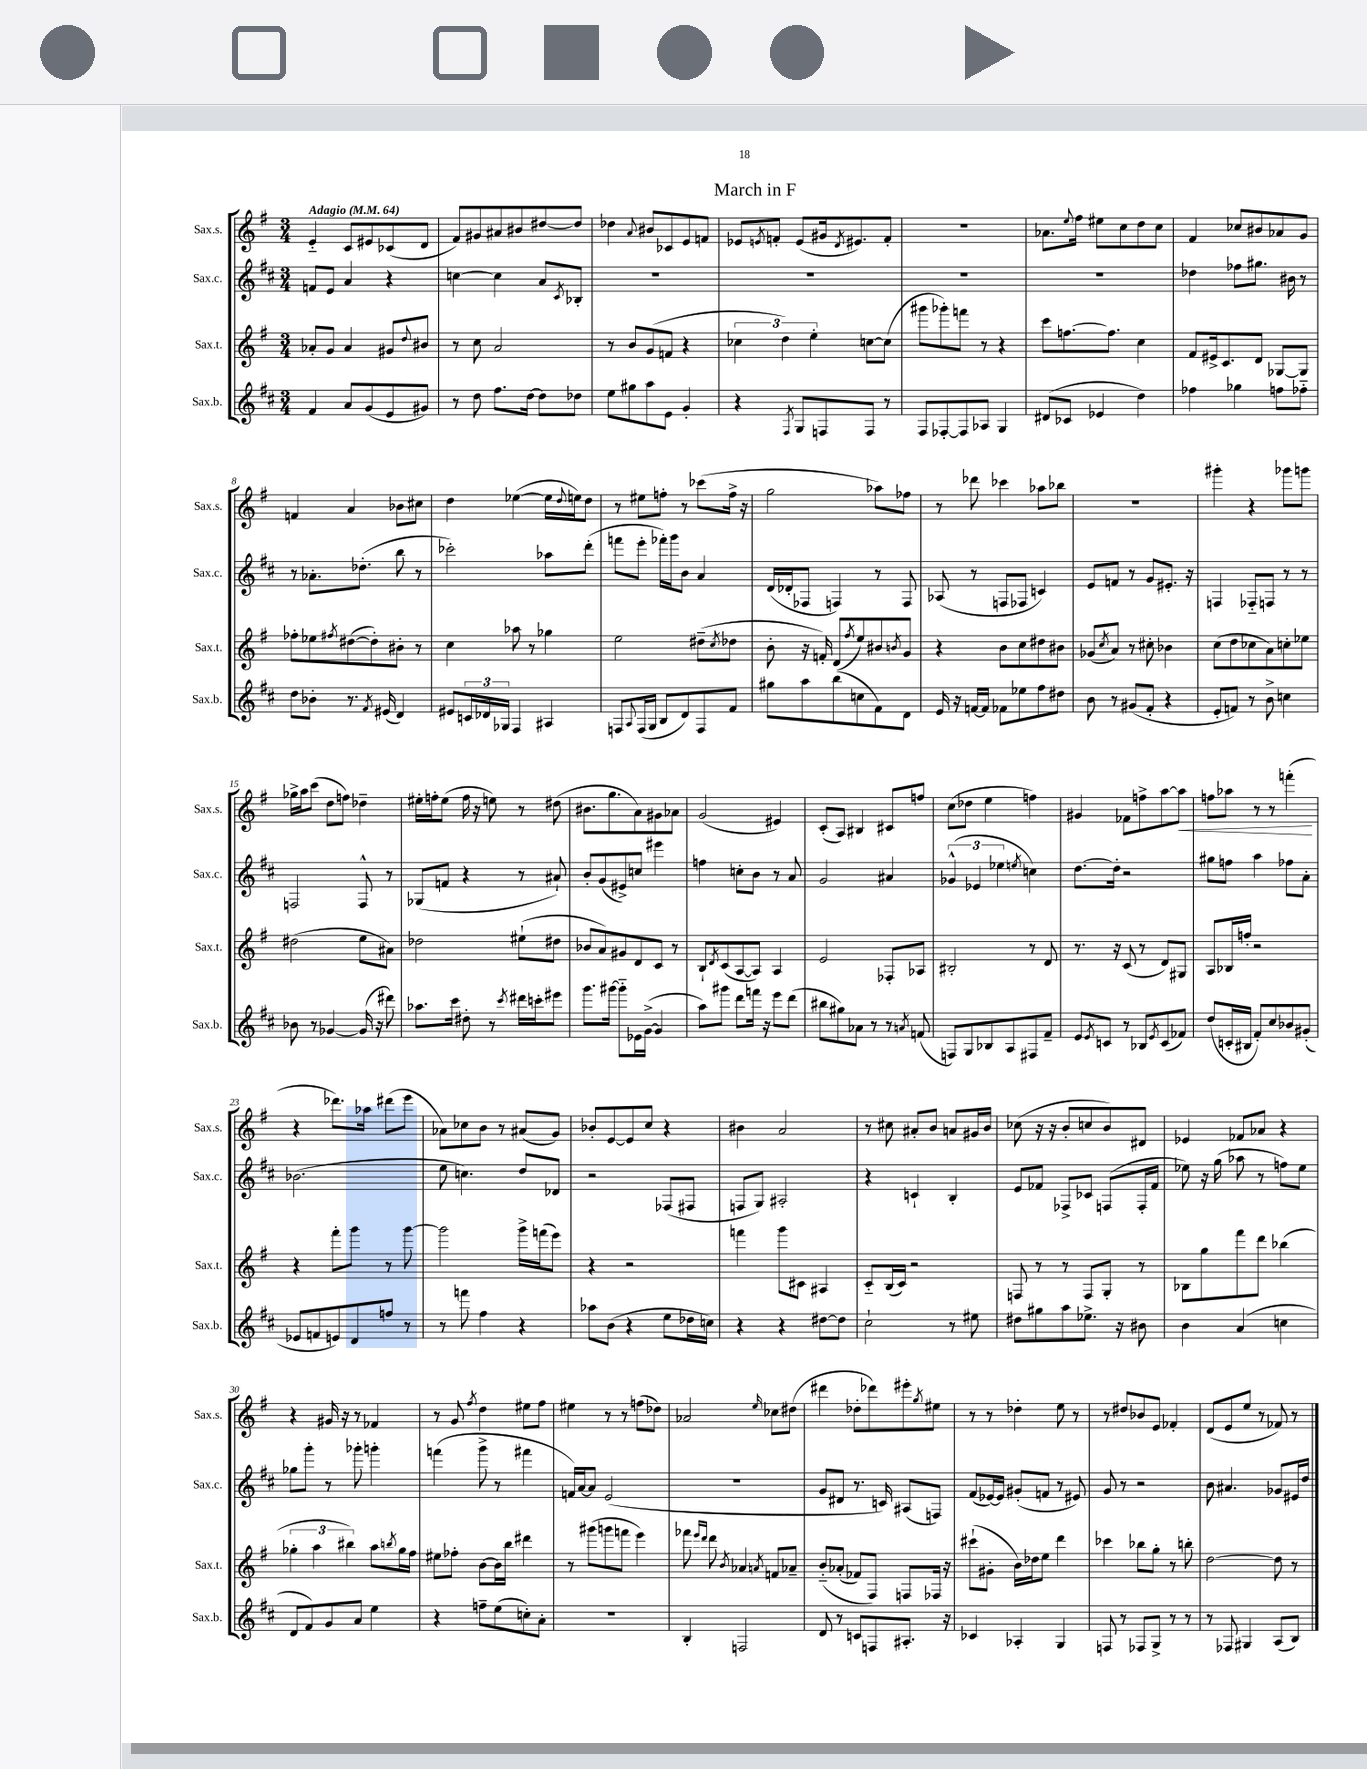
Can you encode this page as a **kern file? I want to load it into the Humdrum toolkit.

**kern	**kern	**kern	**kern
*staff4	*staff3	*staff2	*staff1
*clefG2	*clefG2	*clefG2	*clefG2
*k[f#c#]	*k[f#]	*k[f#c#]	*k[f#]
*M3/4	*M3/4	*M3/4	*M3/4
*MM64	*MM64	*MM64	*MM64
4f#/	8a-'/L	8f/L	4e'~/
.	8g/J	8e/J	.
8a/L	4a-/	4a/	8c/L
(8g/	.	.	8e#/
8e/	8g#/L	4r	(8c-/
.	8qqdd/	.	.
8g#/J)	8b#/J	.	8d/J
=	=	=	=
8r	8r	[4cc\	8f#/L)
8dd\	8cc\	.	8g#/
8.ff#\L	2a/	4cc\]	8a#/
.	.	.	8b#/
[16dd\Jk	.	.	.
8dd\]L	.	8a/L	[8dd#/
.	.	8qc#/	.
8dd-\J	.	8B-'/J	8dd#/]J
=	=	=	=
8ee\L	8r	2.r	4dd-\
8gg#\	8b/L	.	.
.	.	.	8qqa/
8aa\	(8g/	.	8b#/L
8e\J	8f/J	.	8c-/
4g'/	4r	.	8e/
.	.	.	8f/J
=	=	=	=
4r	6cc-\	2.r	8e-/L
.	.	.	8qe/
.	.	.	8f'/J
.	6dd\)	.	.
8qF#/	.	.	.
8G/L	.	.	(8e/L
.	6ee'\	.	.
8F/	.	.	16g#/k
.	.	.	8qd/
.	.	.	8.e#/)
8F/J	[8cc\L	.	.
8r	(8cc\]J	.	8f'/J
=	=	=	=
8F#/L	8ggg#\L	2.r	2.r
[8F-'/	8ggg-'\)	.	.
8F-/]	8fff\J	.	.
8A-/J	8r	.	.
4G/	4r	.	.
=	=	=	=
(8d#/L	8ccc\L	2.r	8.a-\L
8c-/J	[8.ff\	.	.
.	.	.	8qqee/
.	.	.	16ff#\Jk
4e-/	.	.	8ee#\L
.	8.ff\]J	.	.
.	.	.	8cc\
4dd\)	4cc\	.	8dd\
.	.	.	8cc\J
=	=	=	=
4ff-\	8f#/L	4dd-\	4f#/
.	16e#^/k	.	.
.	8.c/	.	.
4gg-\	.	8ff-\L	8cc-/L
.	8d/J	8.gg#\J	8b#/
8ff\L	[8G-/L	.	8a-/
.	.	16b#\	.
8ff-'~\J	8G-/]J	8r	8g/J
=	=	=	=
8dd\L	8ff-'\L	8r	4f/
8b-'\J	8ee-\	8.a-'\L	.
.	8qff#/	.	.
8.r	([8dd#\	.	4a/
.	.	(8.dd-'\J	.
.	8dd#'\])	.	.
8qf#/	.	.	.
(16e#/	.	.	.
4d/)	8b#'\J	8bb\	8b-\L
.	8r	8r	8cc#\J
=	=	=	=
8e#/L	4cc\	2ccc-'\)	4dd\
24c/L	.	.	.
24d-/	.	.	.
24G-/JJ	.	.	.
4F#/	8aa-\	.	([4ee-\
.	8r	.	.
4A#/	4gg-\	8aa-\L	16ee-\]LL
.	.	.	8qqdd/
.	.	.	16ee\J)
.	.	(8ddd'\J	8dd\J
=	=	=	=
8F/L	2ee\	8fff\L	8r
8qqA/	.	.	.
(16F/L	.	8eee'\J	8ee#\L
16G/JJ	.	.	.
8B/L	.	16fff-'\LL)	8ff'\J
.	.	16ggg\J	.
8d/)	.	8b\J	8r
8F/	(8dd#~\L	4a/	(8ccc-\L
.	8qcc/	.	.
8f#/J	8dd-\J	.	16ff^\Jk
.	.	.	16r
=	=	=	=
8gg#\L	8b'\	(16d/LL	2gg\
.	.	16d-'/J	.
8aa\	16r	8F-/J	.
.	16f'/)	.	.
(8bb\	(8d/L	4F/)	.
.	8qff#/	.	.
8cc\	8ee/)	.	.
8f#\)	8b#/	8r	8aa-\L)
.	8qb/	.	.
8d\J	8g/J	8F/	8ff-\J
=	=	=	=
16e/	4r	(8A-/	8r
16r	.	.	.
[16f/LL	.	8r	8ddd-\
16f/]JJ	.	.	.
8f-\L	8b\L	8F/L	4ccc-\
8ee-\	8cc\	8F-/J	.
8ff#\	8dd#\	4c/)	8aa-\L
8dd#\J	8b#\J	.	8bb-\J
=	=	=	=
8b\	(8g-/L	8e/L	2.r
.	8qcc/	.	.
8r	8a/J)	8f/J	.
(8g#/L	8r	8r	.
8f#'/J	8cc#'\	8g/L	.
4r	4b-\	8.e#'/J	.
.	.	16r	.
=	=	=	=
8e'/L	(8cc\L	4F/	4ggg#'\
8f/J)	8dd\	.	.
8r	8cc-\	8F-'~/L	4r
8b^\	8a\)	8F/J	.
4cc\	8cc'\	8r	8ggg-\L
.	8ee-\J	8r	8ggg\J
=	=	=	=
8b-\	(2dd#\	2F/	16gg-^\LL
.	.	.	16aa\J
8r	.	.	(8ccc\J
[4g-/	.	.	8dd\L
.	.	.	8ff\J)
(16g-/]	8ee\L	8F^^/	4dd-~\
16r	.	.	.
8ddd#\)	8a#\J)	8r	.
=	=	=	=
8.aa-\L	2dd-\	(8G-/L	16ee#'\LL
.	.	.	16ff'\J
.	.	8f/J	(8ee#\J
16ccc#\Jk	.	.	.
8dd#'\	.	4r	16ff\
.	.	.	16r
8r	.	.	8ee\)
8qccc#/	.	.	.
16ddd#\LL	(8ee#`\L	8r	8r
16ccc'\J	.	.	.
8eee#\J	8dd#\J	8a#`/)	(8dd#\
=	=	=	=
8.ggg\L	8b-/L	8b'/L	8.b#\L
.	8a/)	(8g/	.
[16ggg#\Jk	.	.	8.gg\
8ggg#'~\]L	8g#/	8e#^/)	.
16e-\L	8d/	8cc/J	8a\)
([16g^\JJ	.	.	.
4g/]	8c/J	4eee#\	8g#\
.	8r	.	8a-\J
=	=	=	=
8aa\L)	8B`/L	4ff\	(2g/
.	8qd/	.	.
8ggg#\J	(8c/	.	.
8ddd\L	[8A/	8cc'\L	.
16fff\Jk	8A/]J)	8b\J	.
16r	.	.	.
8eee\L	4A/	8r	4e#/)
(8ddd\J	.	8a/	.
=	=	=	=
8bb#\L	2e/	2g/	(8c'/L
8gg#\)	.	.	8A/J)
8a-\J	.	.	4B#/
8r	.	.	.
8r	8F-'/L	4a#/	8c#/L
8qa/	.	.	.
(8f/	8A-/J	.	8ff/J
=	=	=	=
8F/L)	2B#'/	(6g-^^/	(8cc\L
8G/	.	.	8dd-\J
.	.	6e-/	.
8B-/	.	.	4ee\
.	.	6ee-\	.
8A/	.	.	.
.	.	8qee/	.
8F#/	8r	4cc\)	4ff\)
8f#~/J	8d/	.	.
=	=	=	=
8e/L	8.r	[8.dd\L	4g#/
8qe/	.	.	.
8c/J	.	.	.
.	16r	16dd'\]Jk	.
8r	(8c/	2r	8f-\L
8B-/L	8r	.	8ff^\
8qe/	.	.	.
(8c/	8d/L)	.	[8aa\
8f-/J)	8G#/J	.	8aa\]J
=	=	=	=
(8dd/L	8A/L	8gg#\L	8ff\L
16c'/L	16B-/L	8ff\J	8aa-\J
16B#/JJ	16ff'/JJ	.	.
8f#'/L)	2r	4aa\	8r
8cc#/	.	.	8r
8b-/	.	8ff-\L	(4fff'\
(8g#'/J	.	8a'\J	.
=	=	=	=
8e-/L	4r	(2.b-\	4r
8f/	.	.	.
8e/)	8fff#'\L	.	8.ddd-\L)
8d/	8ggg\J	.	.
.	.	.	16aa-\Jk
8ff/J	8r	.	(8ddd#\L
8r	[8ggg\	.	8eee\J
=	=	=	=
8r	2ggg\]	8ee\	8a-\L)
8fff\	.	4.cc\)	8cc-\
4ff#\	.	.	8b\J
.	.	.	8r
4r	16ggg^\LL	8dd/L	(8a#/L
.	(16fff\J	.	.
.	8eee\J)	8d-/J	8g/J)
=	=	=	=
8aa-\L	4r	2r	8b-'/L
(8b\J	.	.	[8e/
4r	2r	.	8e/]
.	.	.	8cc/J
8ee\L	.	(8F-/L	4r
16dd-\L	.	8F#/J	.
16cc\JJ)	.	.	.
=	=	=	=
4r	4fff\	8F/L	4b#\
.	.	8G/J)	.
4r	8ggg\L	2A#'/	2a/
.	8c#\J	.	.
[8dd#\L	4A#/	.	.
8dd#\]J	.	.	.
=	=	=	=
2cc#`\	8c'~/L	4r	8r
.	(16B/L	.	8cc#\
.	16c/JJ)	.	.
.	2r	4c`/	8a#'/L
.	.	.	8b/J
8r	.	4B'/	8a/L
8ee#\	.	.	16g#/L
.	.	.	16b/JJ
=	=	=	=
8dd#\L	8F/	8e/L	(8cc-\
8gg#\	8r	8f-/J	16r
.	.	.	16r
8aa\	8r	8F-^/L	8b'/L
8.ee-^\J	8F/L	8c-/J	8cc/
.	8G'/J	(8F/L	8b/)
16r	.	.	.
8b#\	8r	16F'/L	8d#/J
.	.	16f-/JJ	.
=	=	=	=
4b\	8B-\L	8ee-\)	4e-/
.	8gg\	16r	.
.	.	(16gg\	.
(4a/	8fff#\	8aa-\	8f-/L
.	8ddd\J	8r	8a-/J
4cc\	(4bb-\	8ff\L)	4r
.	.	8ee-\J	.
=	=	=	=
8d/L	6gg-'\	8gg-\L	4r
8f#/)	.	8ggg'\J	.
.	6aa\	.	.
8g/	.	8r	16g#/
.	.	.	16r
.	6bb#\)	.	.
8a/J	.	8ggg-'\	8r
4ee\	8aa\L	4ggg'\	4f-/
.	8qbb/	.	.
.	16gg-\L	.	.
.	16ff#\JJ	.	.
=	=	=	=
4r	8ee#\L	(4fff\	8r
.	8ff-'\J	.	8g/
.	.	.	8qff#/
8ff~\L	[8b\L	8ggg^\	4dd\
(8ee\	16b\]L	8r	.
.	16bb\JJ	.	.
8cc'\)	4ddd#\	4fff#\	8ee#\L
8a'\J	.	.	8ff#\J
=	=	=	=
2.r	8r	16f/LL)	4ee#\
.	.	[16a/J	.
.	(8ggg#\L	8a/]J	.
.	8ggg\	(2e/	8r
.	8fff\J	.	8r
.	4eee\)	.	(8ff\L
.	.	.	8dd-\J)
=	=	=	=
4B'/	8fff-\	2.r	2a-/
.	16qqeee/LL	.	.
.	16qqddd/JJ	.	.
.	8ddd\	.	.
.	8qb/	.	.
2F/	4a-/	.	.
.	8qa/	.	16qqee/
.	8f/L	.	8cc-\L
.	8a-~/J	.	(8dd#\J
=	=	=	=
8d/	&(8b'~/L	8g/L	4ddd#\
8r	(8a-'/J	8d#/J	.
8c/L	8f-/L)	8.r	8dd-'\L
8F/	8F#/J&)	.	8ddd-\)
.	.	16c/)	.
8.A#'/J	8F/L	(8A#/L	8eee#'\
.	.	.	8qgg/
.	16F-/Jk	8F/J)	8ee#\J
16r	16r	.	.
=	=	=	=
4c-/	(8ccc#`\L	(8f#/L	8r
.	8g#'\J	[16e-/L)	8r
.	.	16e-/]JJ	.
4A-'/	16b\LL)	(8g#'/L	4dd-'\
.	16dd-\J	.	.
.	8ee\J	8f/J	.
4G/	4ddd\	8r	8ee\
.	.	8e#/)	8r
=	=	=	=
8F/	4ccc-\	8g/	8r
8r	.	8r	8dd#/L
8F-/L	8bb-\L	2r	8b-/
8G^/J	8gg'\J	.	8e/J
8r	8r	.	4f-'/
8r	8bb'\	.	.
=	=	=	=
8r	[2dd\	8b\	(8d/L
8F-/	.	4.a#/	8e/
4G#/	.	.	8ee/J
.	.	.	8r
(8A/L	8dd\]	8g-/L	8f-/)
8B/J)	8r	16e#/L	8r
.	.	16dd/JJ	.
==	==	==	==
*-	*-	*-	*-
